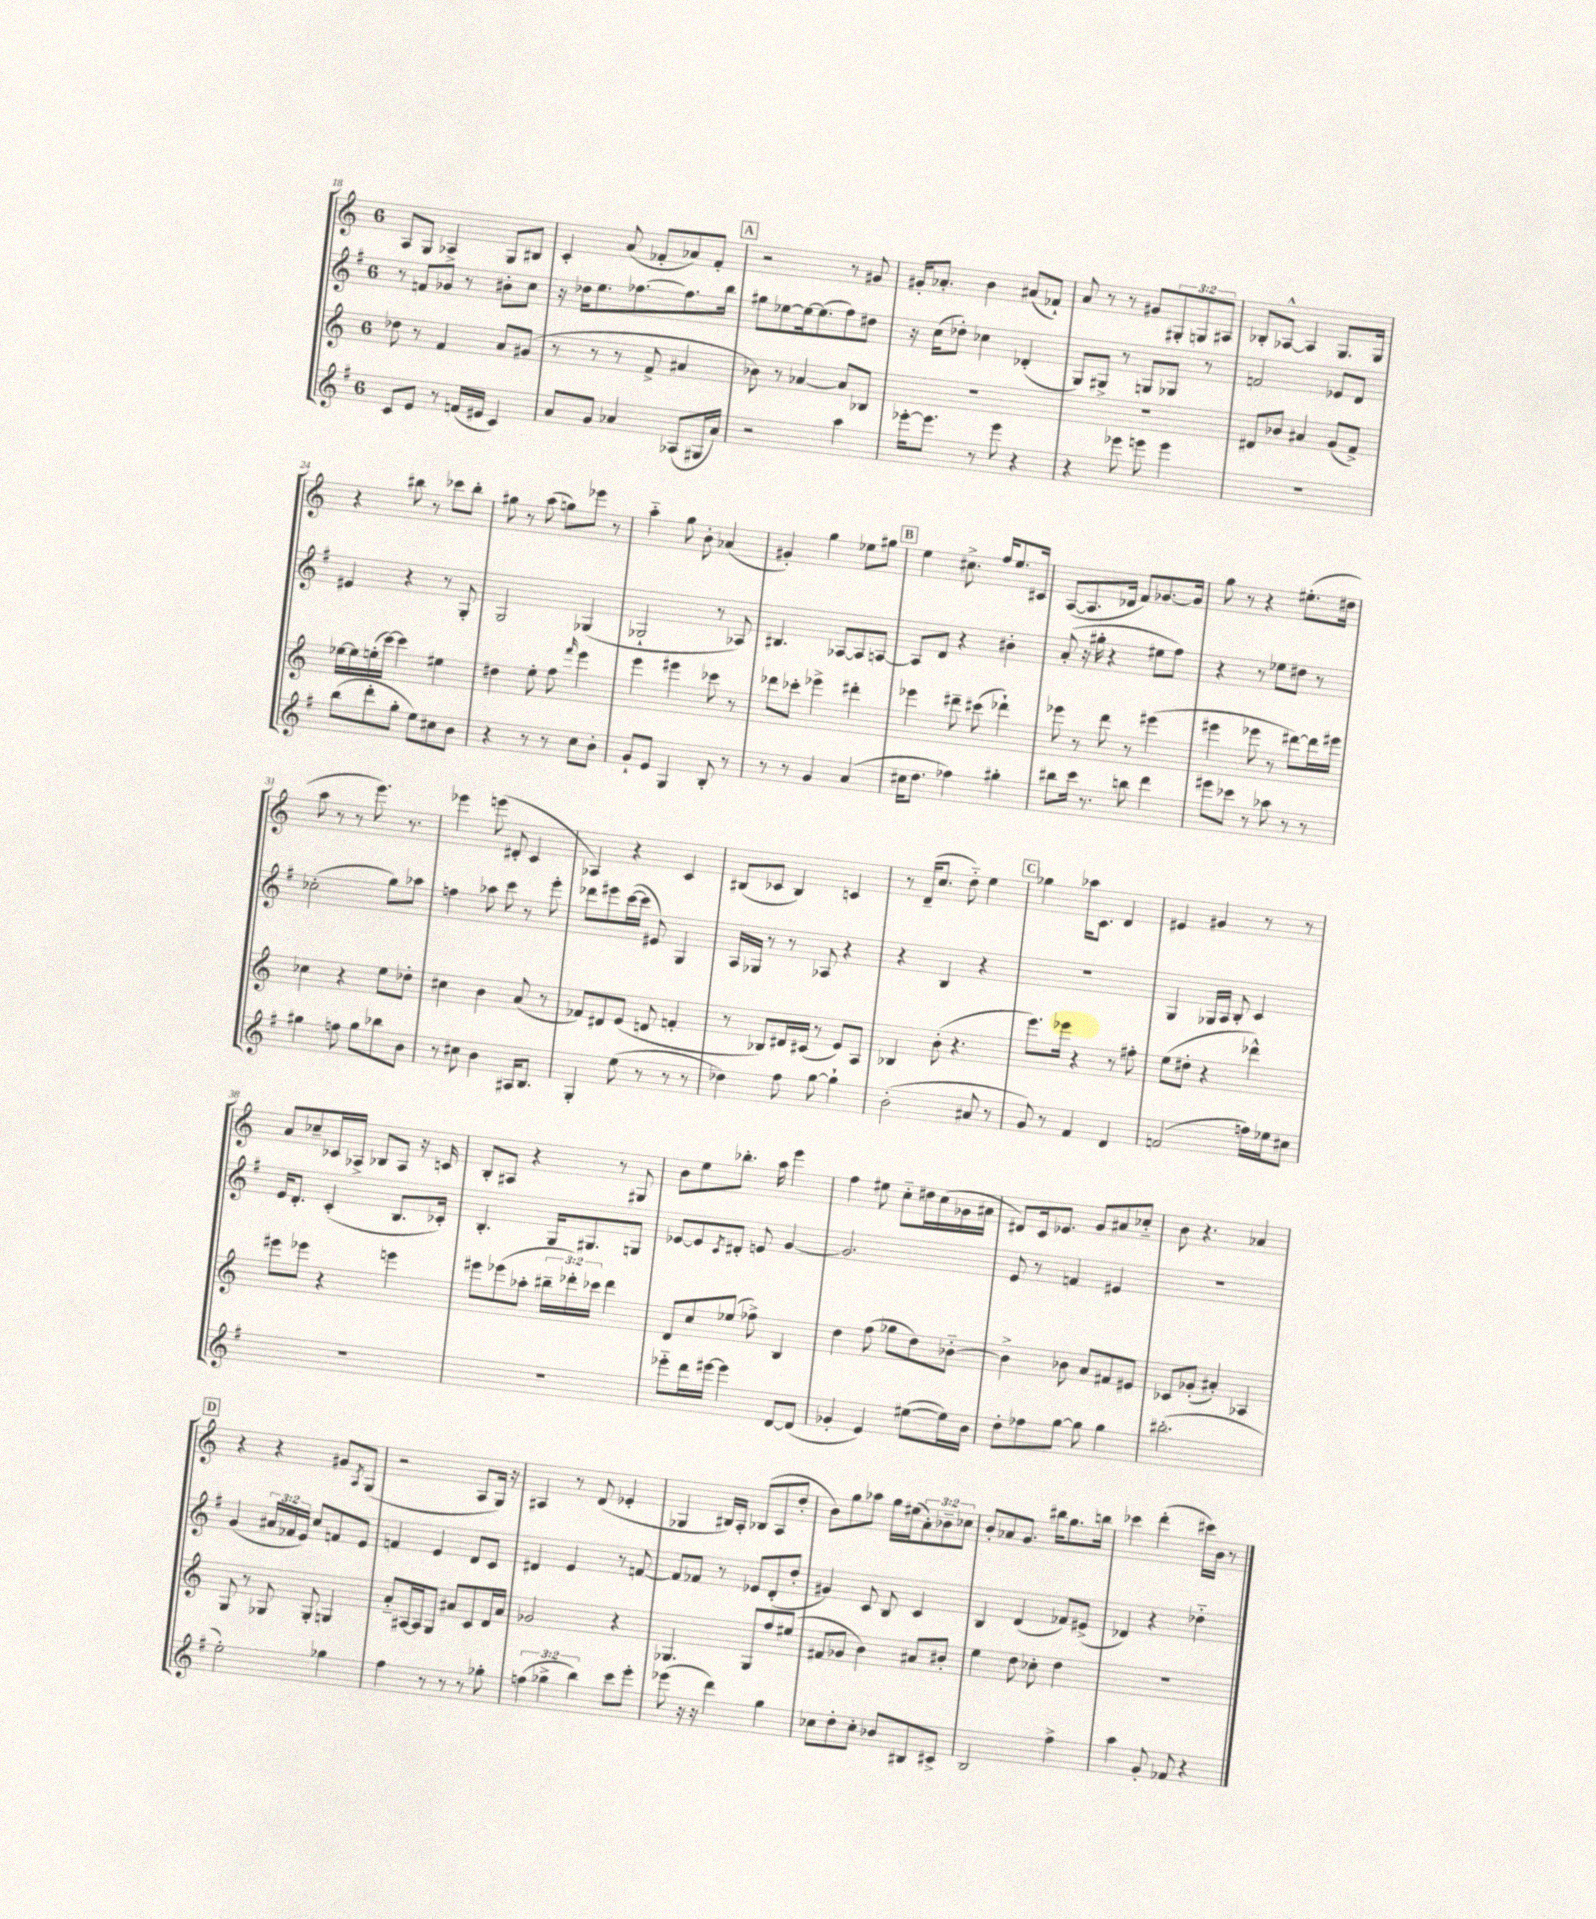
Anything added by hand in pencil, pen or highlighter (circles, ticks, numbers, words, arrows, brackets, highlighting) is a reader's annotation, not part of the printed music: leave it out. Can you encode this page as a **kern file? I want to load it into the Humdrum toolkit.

**kern	**kern	**kern	**kern
*staff4	*staff3	*staff2	*staff1
*clefG2	*clefG2	*clefG2	*clefG2
*k[f#]	*k[]	*k[f#]	*k[]
*M6/8	*M6/8	*M6/8	*M6/8
8c	8dd-	8r	8A
8e	8r	8f	8G
8r	4f	8g-	4A-^
(16f	.	8r	.
16e#	.	.	.
4c)	8a	8b#'	8G
.	(8g#	8cc	8B#
=	=	=	=
8a	8r	16r	4c'
.	.	16dd-	.
8g	8r	8.ee	.
4a-	8r	.	(8a
.	.	[8.ff-	.
.	8f^	.	8f-'
(8A-	4a#	8.ff-]	8a-)
16G#	.	.	8f-'
16a-)	.	16bb	.
=	=	=	=
2r	8b-)	8gg#	2r
.	8r	[8ee-	.
.	[4a-	16ee-_	.
.	.	(8.ee-]	.
4aa	8a-]	8ff#)	8r
.	8B-	8dd#	8g#
=	=	=	=
[16eee-'	2.r	16r	16g#'
8.eee-]	.	(16cc	8.a-'
.	.	8dd-')	.
8r	.	4cc-	4b
8eee-	.	.	.
4r	.	(4d-'	(8a#
.	.	.	8f-`)
=	=	=	=
4r	2.r	8G)	8a
.	.	8G#^	8r
8eee-	.	8r	8r
8eee	.	8G	8g#
4eee	.	8G-	12G#'
.	.	.	12G
.	.	8r	.
.	.	.	12A#
=	=	=	=
2.r	8d#	2f	8B-'
.	8b-	.	[8A-^^
.	4a#	.	4A-]
.	(8g	8e-	8.G
.	8f^)	8d	.
.	.	.	16G
=	=	=	=
(8bb	[16ee-	4e#	4r
.	16ee-]	.	.
8ddd'	(16ee'	.	.
.	[16ccc)	.	.
8gg'	4ccc]	4r	8bb#
8ee)	.	.	8r
8cc#	4ee#	8r	8ccc-
8b	.	8G'	8bb#'
=	=	=	=
4r	4dd#	2G	8gg#
.	.	.	8r
8r	8ee'	.	(8aa
8r	8ff	.	8gg)
.	16qqfff	.	.
8cc	4eee	(4G-	8eee-
8b'	.	.	8r
=	=	=	=
8g`	4eee	2G-`	4aa'~
8e	.	.	.
4G	4eee#	.	8gg
.	.	.	8b'
8B'	8ccc-	8r	(4a-
8r	8r	8A-)	.
=	=	=	=
8r	8ddd-	4.B#	4g#')
8r	8ccc-'	.	.
4g	4eee-^	.	4gg
.	.	[8A-	.
(4a	4ddd#'	8A-]	8ee-
.	.	[8A	8gg#
=	=	=	=
16cc#	4eee-	8A]	4ee
8.dd	.	.	.
.	.	8d	.
4ff-)	8ddd#~	4r	8.cc#^
.	(8ccc#	.	.
.	.	.	16ff
4gg#'	4ddd-`)	4b#'	8.ee
.	.	.	16c#
=	=	=	=
8bb#	8eee-	(8a'	([8A
16ccc	8r	16r	8.A]
8.r	.	16gg#'	.
.	8ddd	4r	.
.	.	.	16d-
8bb	8r	.	8f)
4ddd	(4eee#	8ee#	[8.g-
.	.	8ff#)	.
.	.	.	16g-]
=	=	=	=
8eee#	4eee#	4r	8gg
8ccc-	.	.	8r
8r	8eee-	8r	4r
8aa-	8r	8ee-	.
8r	[8ddd#)	8dd#	(8.ee#'
8r	16ddd#]	8r	.
.	16eee#	.	16dd#
=	=	=	=
4gg#	4cc-	(2cc-'	8aa
.	.	.	8r
8ff	4r	.	8r
8gg#	.	.	8.eee)
8bb-	8ee	8gg)	.
.	.	.	8.r
8b	8dd-'	8aa-	.
=	=	=	=
8r	4cc#	4ff	4eee-
8cc#	.	.	.
4b	4b	8aa-	(8eee
.	.	8ccc	8d#'
16A#	(8a	8r	4c
8.B	.	.	.
.	8r	8eee'	.
=	=	=	=
4G'	8f-)	8ddd-	4A-)
.	8d#	8eee#	.
(8ee	(8e	([16ccc	4r
.	.	16ccc]	.
8r	8d	8e#)	.
8r	4f'	4G	4c
8r	.	.	.
=	=	=	=
4dd-)	8r	16A	(8B#
.	.	16G-	.
.	8B-)	8r	8c-
8ff#	16d#	8r	4B#)
.	(16c#	.	.
[8gg	8r	8A-	.
4gg`]	8e)	4r	4c
.	8A	.	.
=	=	=	=
(2b'	4B-	4r	8r
.	.	.	(16d~
.	.	.	8.cc
.	(8b'	4B	.
.	4.r	.	8dd'~)
8a#	.	4r	4ee
8r	.	.	.
=	=	=	=
8g)	8.eee)	2.r	4gg-
8r	.	.	.
.	16eee-	.	.
4f#	4r	.	16aa-
.	.	.	8.c
4d	8r	.	4d
.	8ff#'	.	.
=	=	=	=
(2f	(8ee	4G	4e#
.	8dd#'	.	.
.	4r	16G-	4g#
.	.	16A	.
.	.	8B'	.
16ff)	4ddd-^^)	4c	8r
16ee-	.	.	.
8cc#	.	.	8r
=	=	=	=
2.r	8eee#	16e	8a
.	.	8.d'	.
.	8eee-	.	8cc-~
.	4r	(4c'	16c-
.	.	.	16A-^
.	.	.	8B-
.	4eee	8.B	8A-
.	.	.	16r
.	.	16c-')	16c
=	=	=	=
2.r	8eee#	4.B'	8B'
.	(8eee-	.	8A#
.	8aa-'	.	4r
.	24bb#~	16G	.
.	24ddd-')	.	.
.	.	8.G#	.
.	24ccc-	.	.
.	4ddd-	.	8r
.	.	8G	8G#
=	=	=	=
8eee-'~	8d	[8e-	8b
16ddd	8cc	8e-]	8ee
[16eee#	.	.	.
.	.	8qc	.
4eee#]	(8ee-	8d#'	8.bb-'
.	8ff-^)	8e	.
.	.	.	16aa
[8d	4B	[4g	4eee
(8d]	.	.	.
=	=	=	=
4g-'	4dd	2.g]	4ff
4e)	(8ff	.	8ee#
.	8gg-	.	8cc'~
([8ee#	8dd)	.	16dd#
.	.	.	(16cc
16ee#])	[8b-'~	.	16g-
16b	.	.	16a#
=	=	=	=
8dd'	4b-^]	8e	8d#)
8ff-	.	8r	16c
.	.	.	8.e-
[8gg	8b-	4f	.
8gg]	8a	.	8g
4gg	8f#	4e#	8a#
.	8e#	.	8cc-'~
=	=	=	=
(2.bb#'	8c-	2.r	8b
.	(8g-'	.	4.r
.	4a#')	.	.
.	4A-	.	4a-
=	=	=	=
2ee')	8G	(4g	4r
.	8r	.	.
.	8G-	24a#	4r
.	.	24f-	.
.	.	24e)	.
.	8G-'	8cc	.
4gg-	4G	8f	8g#
.	.	.	8qA
.	.	8e	(8G
=	=	=	=
4ff#	8a'~	4f	2r
.	[16A#	.	.
.	16A#]	.	.
8r	8G	4e	.
8r	8a#	.	.
8r	8c	8d	8A
8gg-'	16d	8c	16G)
.	16a#	.	16r
=	=	=	=
(6ff	2g-	4d#	4A#
6gg-^	.	.	.
.	.	4e	8r
6bb)	.	.	.
.	.	.	(8d
8ccc	4r	8r	4e-'
8eee'	.	[8f	.
=	=	=	=
(8eee-	4.G-	8f]	4G-
16r	.	8f-	.
16r	.	.	.
4ddd)	.	8r	16B#)
.	.	.	16A'
.	8G-	8e-	(8B-
4gg	8ff	(8d'	8A
.	(8ee#	8dd'	8dd'
=	=	=	=
8cc-	8f#	4g#)	8b)
8dd'	8g-	.	8gg
8cc-'	4b)	8c	8aa-
8b-	.	8B	16gg
.	.	.	(16ee#
8B#	8a#	4c	12a')
.	.	.	12b-~
8c#^	8b#'	.	.
.	.	.	12cc-
=	=	=	=
2B	4ee	4B	8b'
.	.	.	8a-
.	8dd	(4d	8.g
.	8cc-'	.	.
.	.	.	16bb#
4ff#^	4dd	8f-)	8.gg
.	.	(8e#^	.
.	.	.	16bb
=	=	=	=
4aa	2.r	4d-)	4ccc-
8g'	.	4r	(4ddd'
8f-	.	.	.
4r	.	4dd-'~	16ccc#)
.	.	.	16b
.	.	.	8r
==	==	==	==
*-	*-	*-	*-
